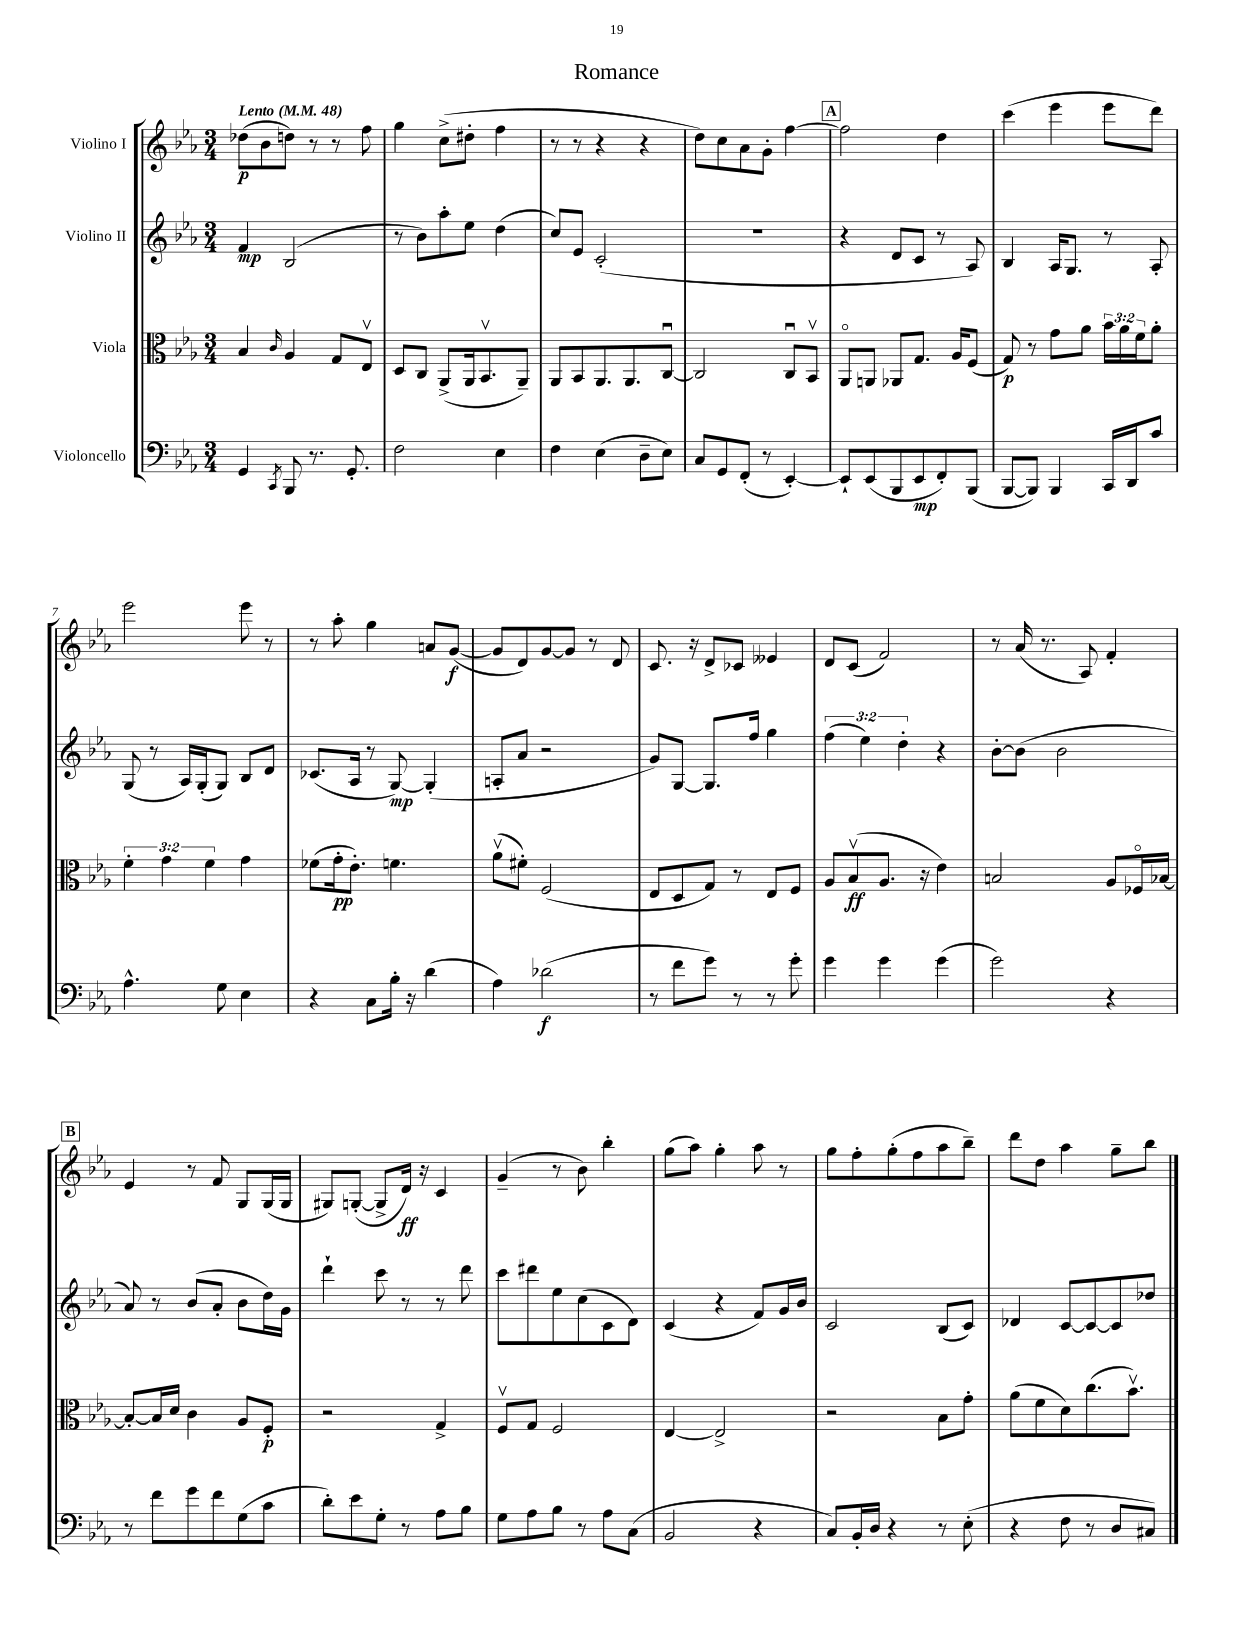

**kern	**kern	**kern	**kern
*staff4	*staff3	*staff2	*staff1
*clefF4	*clefC3	*clefG2	*clefG2
*k[b-e-a-]	*k[b-e-a-]	*k[b-e-a-]	*k[b-e-a-]
*M3/4	*M3/4	*M3/4	*M3/4
*MM48	*MM48	*MM48	*MM48
4GG	4B-	4f	(8dd-
.	.	.	8b-
8qCC	16qqc	.	.
8BBB-	4A-	(2B-	8dd)
8.r	.	.	8r
.	8G	.	8r
8.GG'	.	.	.
.	8E-v	.	8ff
=	=	=	=
2F	8D	8r	4gg
.	8C	8b-)	.
.	(8AA-^	8aa-'	(8cc^
.	16AA-	8ee-	8dd#'
.	8.BB-v	.	.
4E-	.	(4dd	4ff
.	8AA-~)	.	.
=	=	=	=
4F	8AA-	8cc)	8r
.	8BB-	8e-	8r
(4E-	8.AA-	(2c'	4r
.	8.AA-	.	.
8D~	.	.	4r
8E-)	[8Cu	.	.
=	=	=	=
8C	2C]	2.r	8dd)
8GG	.	.	8cc
(8FF'	.	.	8a-
8r	.	.	8g'
[4EE-')	8Cu	.	[4ff
.	8BB-v	.	.
=	=	=	=
8EE-`]	8AA-o	4r	2ff]
(8EE-	8AA	.	.
8BBB-	8AA-	8d	.
8EE-	8.G	8c	.
8FF')	.	8r	4dd
.	16A-	.	.
(8BBB-	(8F	8A-)	.
=	=	=	=
[8BBB-	8G)	4B-	(4ccc
8BBB-])	8r	.	.
4BBB-	8g	16A-	4eee-
.	.	8.G	.
.	8a-	.	.
16CC	24b-	8r	8eee-
.	24a-	.	.
16DD	.	.	.
.	24f	.	.
8c	8a-'	8A-'	8ddd)
=	=	=	=
4.A-^^	6f'	(8G	2eee-
.	.	8r	.
.	6g	.	.
.	.	16A-)	.
.	.	(16G'	.
.	6f	.	.
8G	.	8G)	.
4E-	4g	8B-	8eee-
.	.	8d	8r
=	=	=	=
4r	(8f-	(8.c-	8r
.	16g'	.	8aa-'
.	8.e-')	16A-	.
8C	.	8r	4gg
16B-'	4.f	[8G)	.
16r	.	.	.
(4d	.	(4G']	8a
.	.	.	([8g
=	=	=	=
4A-)	(8a-v	8A'	8g]
.	8f#')	8a-	8d)
(2d-	(2F	2r	[8g
.	.	.	8g]
.	.	.	8r
.	.	.	8d
=	=	=	=
8r	8E-	8g)	8.c
8f	8D	[8G	.
.	.	.	16r
8g)	8G)	8.G]	8d^
8r	8r	.	8c-
.	.	16ff	.
8r	8E-	4gg	4e--
8g'	8F	.	.
=	=	=	=
4g	8A-	(6ff	8d
.	(8B-v	.	(8c
.	.	6ee-)	.
4g	8.A-	.	2f)
.	.	6dd'	.
.	16r	.	.
(4g	4e-)	4r	.
=	=	=	=
2g)	2B	[8b-'	8r
.	.	(8b-]	(16a-
.	.	.	8.r
.	.	2b-	.
.	.	.	8A-)
4r	8A-	.	4f'
.	16F-o	.	.
.	[16B-	.	.
=	=	=	=
8r	8B-'_	8a-)	4e-
8f	16B-]	8r	.
.	16d	.	.
8g	4c	(8b-	8r
8f	.	8a-'	8f
(8G	8A-	8b-	8G
8c	8F'	16dd)	(16G
.	.	16g	16G
=	=	=	=
8d')	2r	4ddd`	8G#)
8e-	.	.	([8G'
8G'	.	8ccc	8G^]
8r	.	8r	16d)
.	.	.	16r
8A-	4G^	8r	4c
8B-	.	8ddd	.
=	=	=	=
8G	8Fv	8ccc	(4g~
8A-	8G	8ddd#	.
8B-	2F	8ee-	8r
8r	.	(8cc	8b-)
8A-	.	8c	4bb-'
(8C	.	8d)	.
=	=	=	=
2BB-	[4E-	(4c	(8gg
.	.	.	8aa-)
.	2E-^]	4r	4gg'
4r	.	8f)	8aa-
.	.	16g	8r
.	.	16b-	.
=	=	=	=
8C)	2r	2c	8gg
16BB-'	.	.	8ff'
16D	.	.	.
4r	.	.	(8gg'
.	.	.	8ff
8r	8B-	(8B-	8aa-
(8E-'	8g'	8c)	8bb-~)
=	=	=	=
4r	(8a-	4d-	8ddd
.	8f	.	8dd
8F	8d)	[8c	4aa-
8r	(8.cc	8c_	.
8D	.	8c]	8gg~
.	8.b-v)	.	.
8C#)	.	8dd-	8bb-
==	==	==	==
*-	*-	*-	*-
